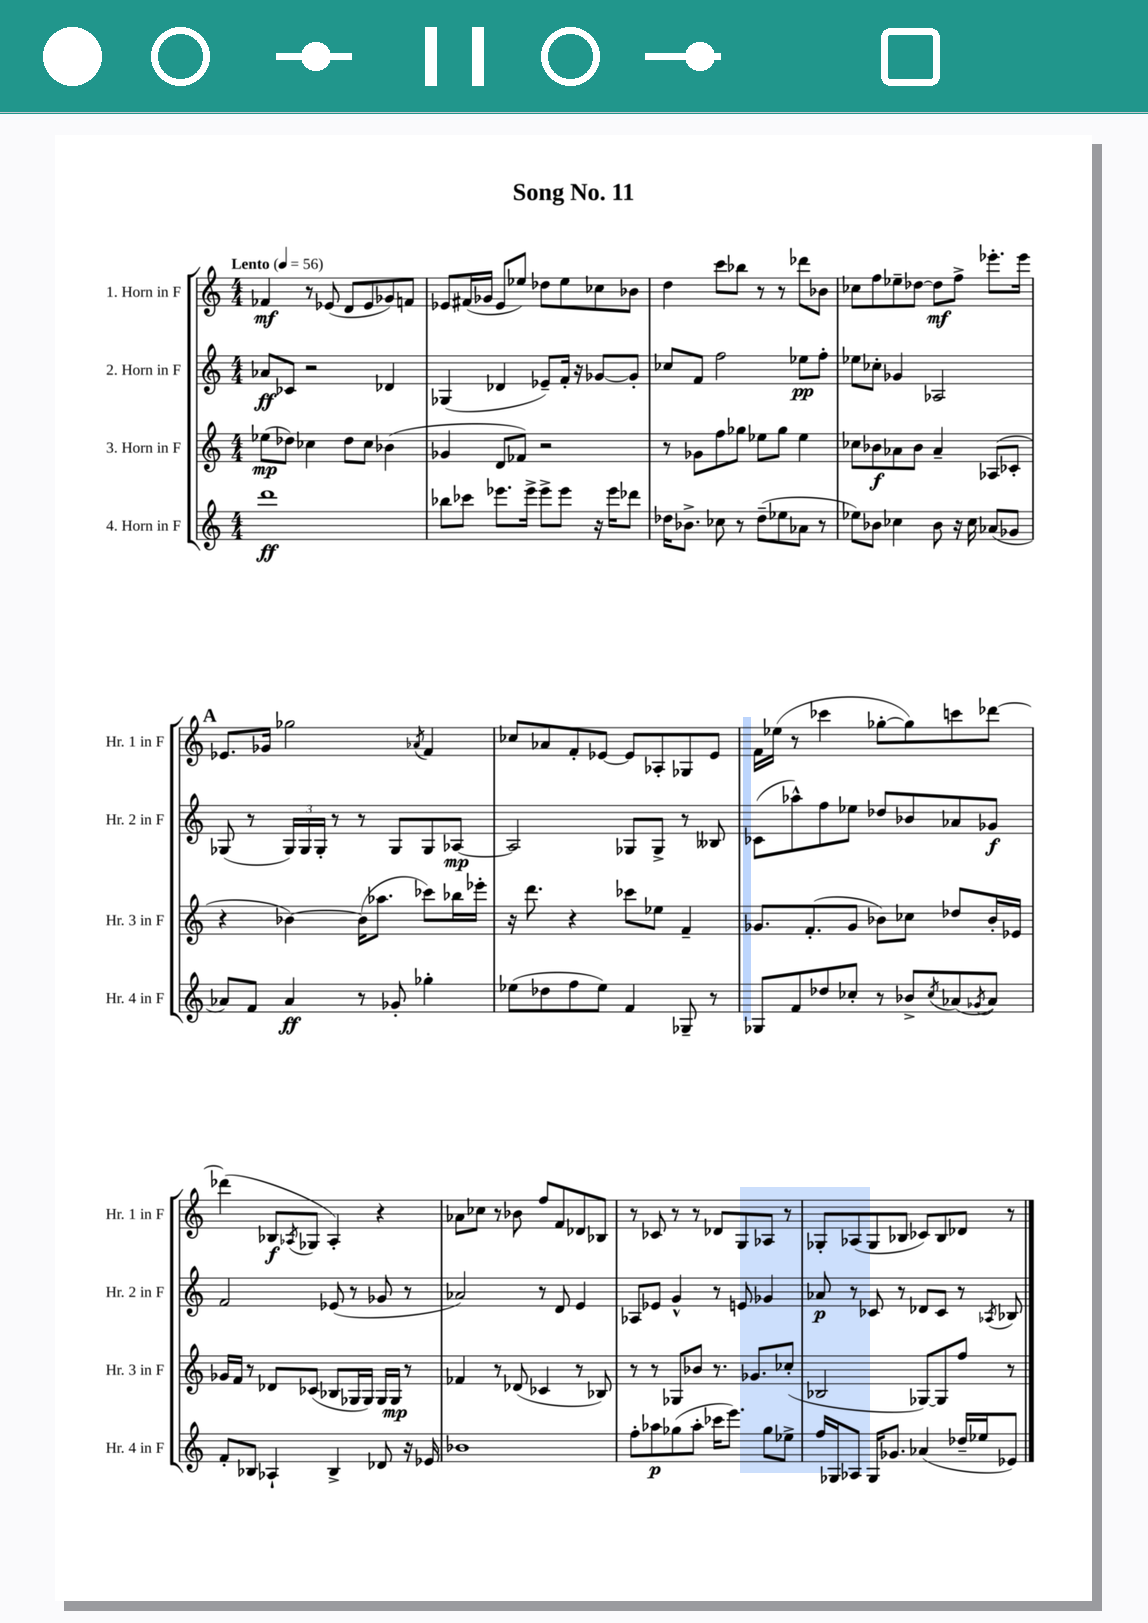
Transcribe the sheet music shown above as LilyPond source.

\header { title = "Song No. 11" }
<<
\new StaffGroup <<
\new Staff = "s0" \with { instrumentName = "1. Horn in F" shortInstrumentName = "Hr. 1 in F" } {
    \clef treble \key c \major \numericTimeSignature \time 4/4 \tempo "Lento" 4 = 56
    fes'4\mf r8 ees'8( d'8 ees'8 ges'8) f'8 |
    ees'8 fis'16( ges'16 ees'8 ees''8) des''8 ees''8 ces''8 bes'8 |
    d''4 c'''8 bes''8 r8 r8 des'''8 bes'8 |
    ces''8 f''8 ees''8-- des''8~ des''8\mf f''8-> ees'''8.-. ees'''16 |
    \mark \markup { \bold "A" } ees'8. ges'16 ges''2 \acciaccatura { aes'8 } f'4 |
    ces''8 aes'8 f'8-. ees'8~ ees'8 aes8-. ges8 ees'8 |
    f'16 ees''16( r8 ces'''4 ges''8~-. ges''8) c'''8 des'''8~ |
    des'''4( bes8\f \acciaccatura { aes8 } ges8 aes4-.) r4 |
    aes'8 ces''8 r8 bes'8 f''8 f'8 des'8 bes8 |
    r8 ces'8 r8 r8 des'8 g8 aes8 r8 |
    ges8-. aes8( ges8 bes8 ces'8) bes8 des'8 r8 \bar "|." |
}
\new Staff = "s1" \with { instrumentName = "2. Horn in F" shortInstrumentName = "Hr. 2 in F" } {
    \clef treble \key c \major \numericTimeSignature \time 4/4
    aes'8\ff ces'8 r2 des'4 |
    ges4( des'4 ees'8--) f'16-. r16 ges'8~ ges'8-. |
    ces''8 f'8 f''2 ees''8\pp f''8-. |
    ees''8 ces''8-. ges'4 aes2 |
    \mark \markup { \bold "A" } ges8( r8 \tuplet 3/2 { ges16) ges16 ges16-. } r8 r8 ges8 ges8 aes8~\mp |
    aes2 ges8 ges8-> r8 beses8 |
    ces'8( aes''8-^) f''8 ees''8 des''8 bes'8 aes'8 ges'8\f |
    f'2 ees'8( r8 ges'8 r8 |
    aes'2) r8 d'8 e'4 |
    aes8 ees'8 g'4-^ r8 e'8 ges'4 |
    aes'8\p r8 ces'8 r8 des'8 ces'8 r8 \acciaccatura { aes8 } bes8 \bar "|." |
}
\new Staff = "s2" \with { instrumentName = "3. Horn in F" shortInstrumentName = "Hr. 3 in F" } {
    \clef treble \key c \major \numericTimeSignature \time 4/4
    ees''8\mp( des''8) ces''4 des''8 ces''8 bes'4( |
    ges'4 d'8 fes'8) r2 |
    r8 ges'8 f''8 ges''8 ees''8 ges''8 ees''4 |
    ces''8 bes'8\f aes'8 bes'8 aes'4-- aes8( ces'8-. |
    \mark \markup { \bold "A" } r4 bes'4~) bes'16( aes''8. ces'''8) bes''16 ees'''16-. |
    r16 d'''8. r4 ces'''8 ees''8 f'4-- |
    ges'8. f'8.-.( ges'8 bes'8) ces''8 des''8 bes'16-. ees'16 |
    ges'16 f'16 r8 des'8 ces'8( bes8 ges16 ges16) ges16 ges16\mp r8 |
    fes'4 r8 des'8( ces'4 r8 bes8) |
    r8 r8 ges8 bes'8 r8. ges'8. ces''8-.( |
    bes2 ges8~) ges8 f''8 r8 \bar "|." |
}
\new Staff = "s3" \with { instrumentName = "4. Horn in F" shortInstrumentName = "Hr. 4 in F" } {
    \clef treble \key c \major \numericTimeSignature \time 4/4
    d'''1\ff |
    bes''8 ces'''8 ees'''8. ees'''16-> ees'''8-> ees'''8 r16 ees'''16 des'''8 |
    des''16 bes'8.-> ces''8 r8 des''8--( ees''8 aes'8 r8 |
    ees''8) bes'8 ces''4 bes'8 r16 ces''16 aes'8( ges'8 |
    \mark \markup { \bold "A" } aes'8) f'8 aes'4\ff r8 ges'8-. ges''4-. |
    ees''8( des''8 f''8 ees''8) f'4 ges8-- r8 |
    ges8 f'8 des''8 ces''8-. r8 bes'8-> \acciaccatura { ces''8 } aes'8( \acciaccatura { ges'8 } aes'8) |
    f'8-. bes8 aes4-! bes4-> des'8 r16 ees'16 |
    bes'1 |
    f''8-. aes''8\p ges''8( aes''8-. ces'''16 e'''8.) ges''8 ees''8-> |
    f''16 ges16 aes8 ges16 ges'8. aes'4( des''16-- ees''16 ees'8) \bar "|." |
}
>>
>>
\layout { \context { \Score \remove "Bar_number_engraver" } }
